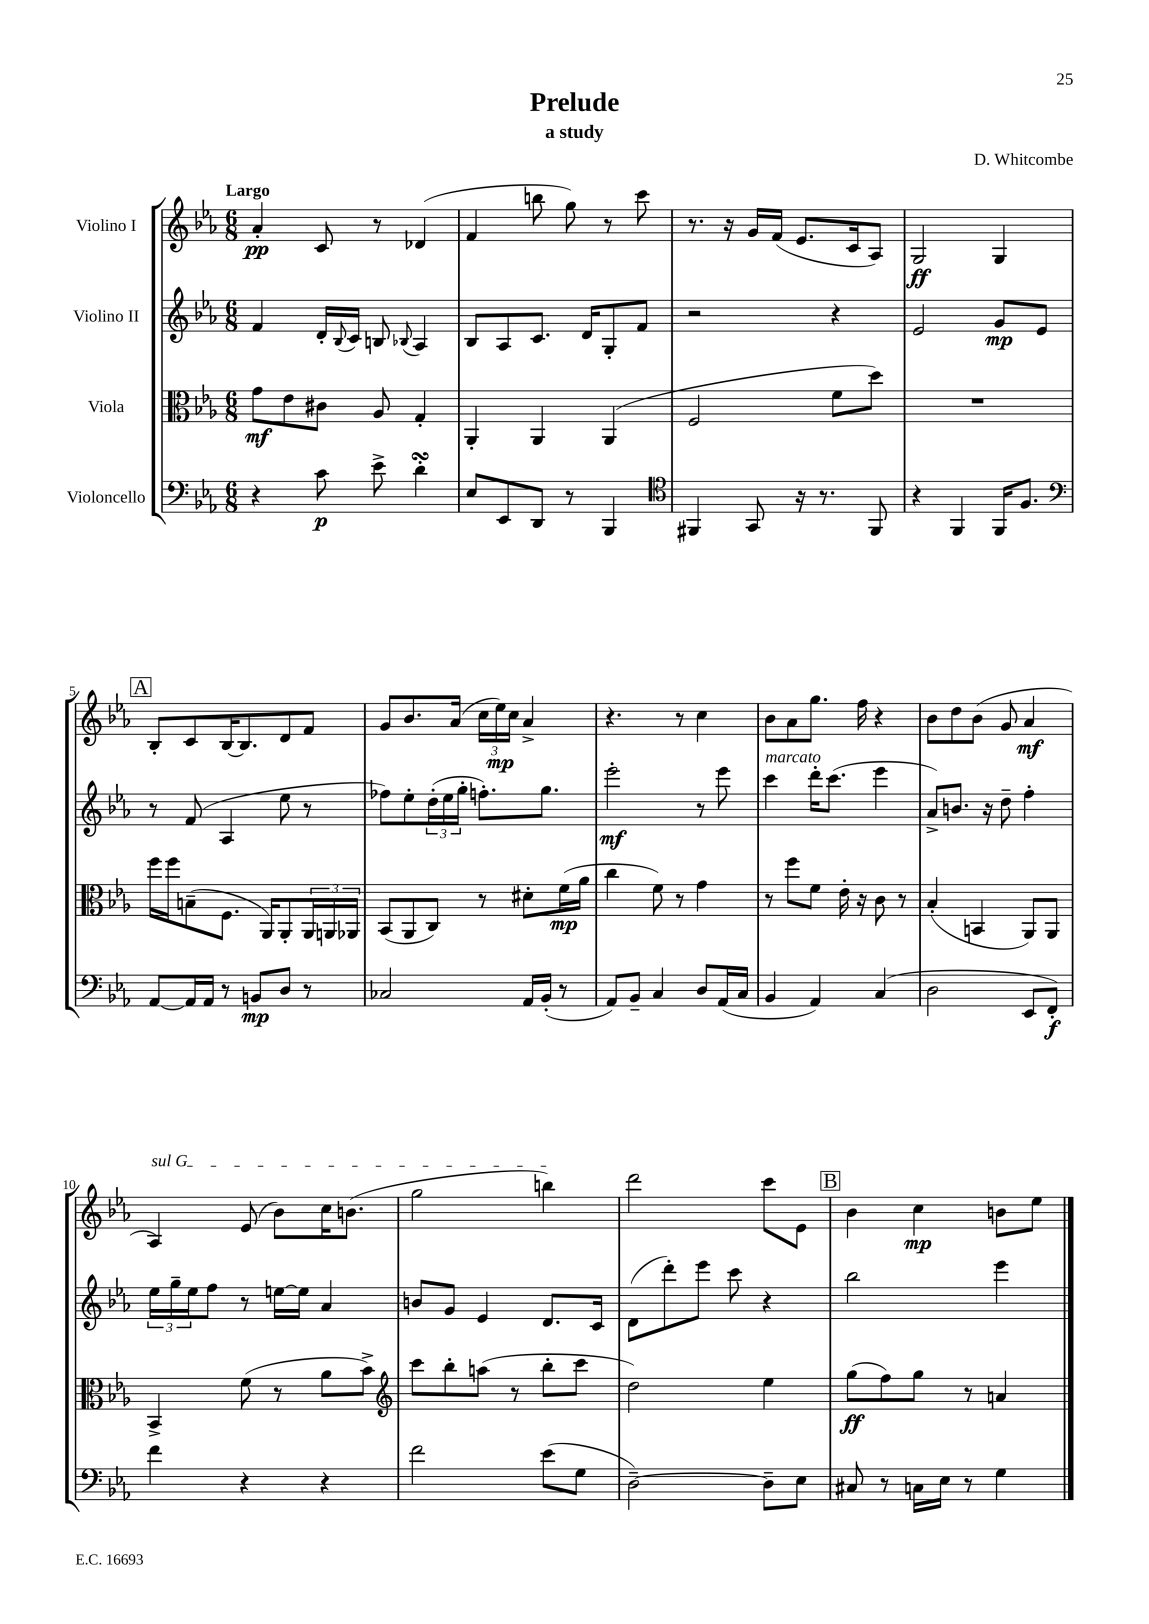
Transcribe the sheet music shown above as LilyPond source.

\header { title = "Prelude" composer = "D. Whitcombe" subtitle = "a study" }
<<
\new StaffGroup <<
\new Staff = "s0" \with { instrumentName = "Violino I" } {
    \clef treble \key ees \major \numericTimeSignature \time 6/8 \tempo "Largo"
    aes'4-.\pp c'8 r8 des'4( |
    f'4 b''8 g''8) r8 c'''8 |
    r8. r16 g'16 f'16( ees'8. c'16 aes8) |
    g2\ff g4 |
    \mark \markup { \box "A" } bes8-. c'8 bes16~ bes8. d'8 f'8 |
    g'8 bes'8. aes'16( \tuplet 3/2 { c''16 ees''16\mp) c''16 } aes'4-> |
    r4. r8 c''4 |
    bes'8 aes'8 g''8. f''16 r4 |
    bes'8 d''8 bes'8( g'8 aes'4\mf |
    \once \override TextSpanner.bound-details.left.text = \markup { \italic "sul G" } aes4\startTextSpan) ees'8( bes'8) c''16 b'8.( |
    g''2 b''4\stopTextSpan) |
    d'''2 c'''8 ees'8 |
    \mark \markup { \box "B" } bes'4 c''4\mp b'8 ees''8 \bar "|." |
}
\new Staff = "s1" \with { instrumentName = "Violino II" } {
    \clef treble \key ees \major \numericTimeSignature \time 6/8
    f'4 d'16-. \appoggiatura { bes8 } c'16 b8 \appoggiatura { bes8 } aes4 |
    bes8 aes8 c'8. d'16 g8-. f'8 |
    r2 r4 |
    ees'2 g'8\mp ees'8 |
    \mark \markup { \box "A" } r8 f'8( aes4 ees''8 r8 |
    fes''8) ees''8-. \tuplet 3/2 { d''16-.( ees''16 g''16-. } f''8.-.) g''8. |
    ees'''2-.\mf r8 ees'''8 |
    c'''4^\markup { \italic "marcato" } d'''16-. c'''8.( ees'''4 |
    aes'8->) b'8. r16 d''8-- f''4-. |
    \tuplet 3/2 { ees''16 g''16-- ees''16 } f''8 r8 e''16~ e''16 aes'4 |
    b'8 g'8 ees'4 d'8. c'16 |
    d'8( d'''8-.) ees'''8 c'''8 r4 |
    \mark \markup { \box "B" } bes''2 ees'''4 \bar "|." |
}
\new Staff = "s2" \with { instrumentName = "Viola" } {
    \clef alto \key ees \major \numericTimeSignature \time 6/8
    g'8\mf ees'8 cis'8 aes8 g4-. |
    aes,4-. aes,4 aes,4( |
    f2 f'8 d''8) |
    R2. |
    \mark \markup { \box "A" } f''16 f''16 b8--( f8. aes,16) aes,8-. \tuplet 3/2 { aes,16 a,16 aes,16 } |
    bes,8( aes,8 c8) r8 dis'8-. f'16\mp( aes'16 |
    c''4 f'8) r8 g'4 |
    r8 f''8 f'8 ees'16-. r16 c'8 r8 |
    bes4-.( b,4 aes,8) aes,8 |
    bes,4-> f'8( r8 aes'8 bes'8->) |
    \clef treble c'''8 bes''8-. a''8( r8 bes''8-. c'''8 |
    d''2) ees''4 |
    \mark \markup { \box "B" } g''8\ff( f''8) g''8 r8 a'4 \bar "|." |
}
\new Staff = "s3" \with { instrumentName = "Violoncello" } {
    \clef bass \key ees \major \numericTimeSignature \time 6/8
    r4 c'8\p ees'8-> d'4-.\turn |
    ees8 ees,8 d,8 r8 bes,,4 |
    \clef tenor fis,4 g,8 r16 r8. fis,8 |
    r4 f,4 f,16 f8. |
    \mark \markup { \box "A" } \clef bass aes,8~ aes,16 aes,16 r8 b,8\mp d8 r8 |
    ces2 aes,16 bes,16-.( r8 |
    aes,8) bes,8-- c4 d8 aes,16( c16 |
    bes,4 aes,4) c4( |
    d2 ees,8 f,8-.\f) |
    f'4 r4 r4 |
    f'2 ees'8( g8 |
    d2~--) d8-- ees8 |
    \mark \markup { \box "B" } cis8 r8 c16 ees16 r8 g4 \bar "|." |
}
>>
>>
